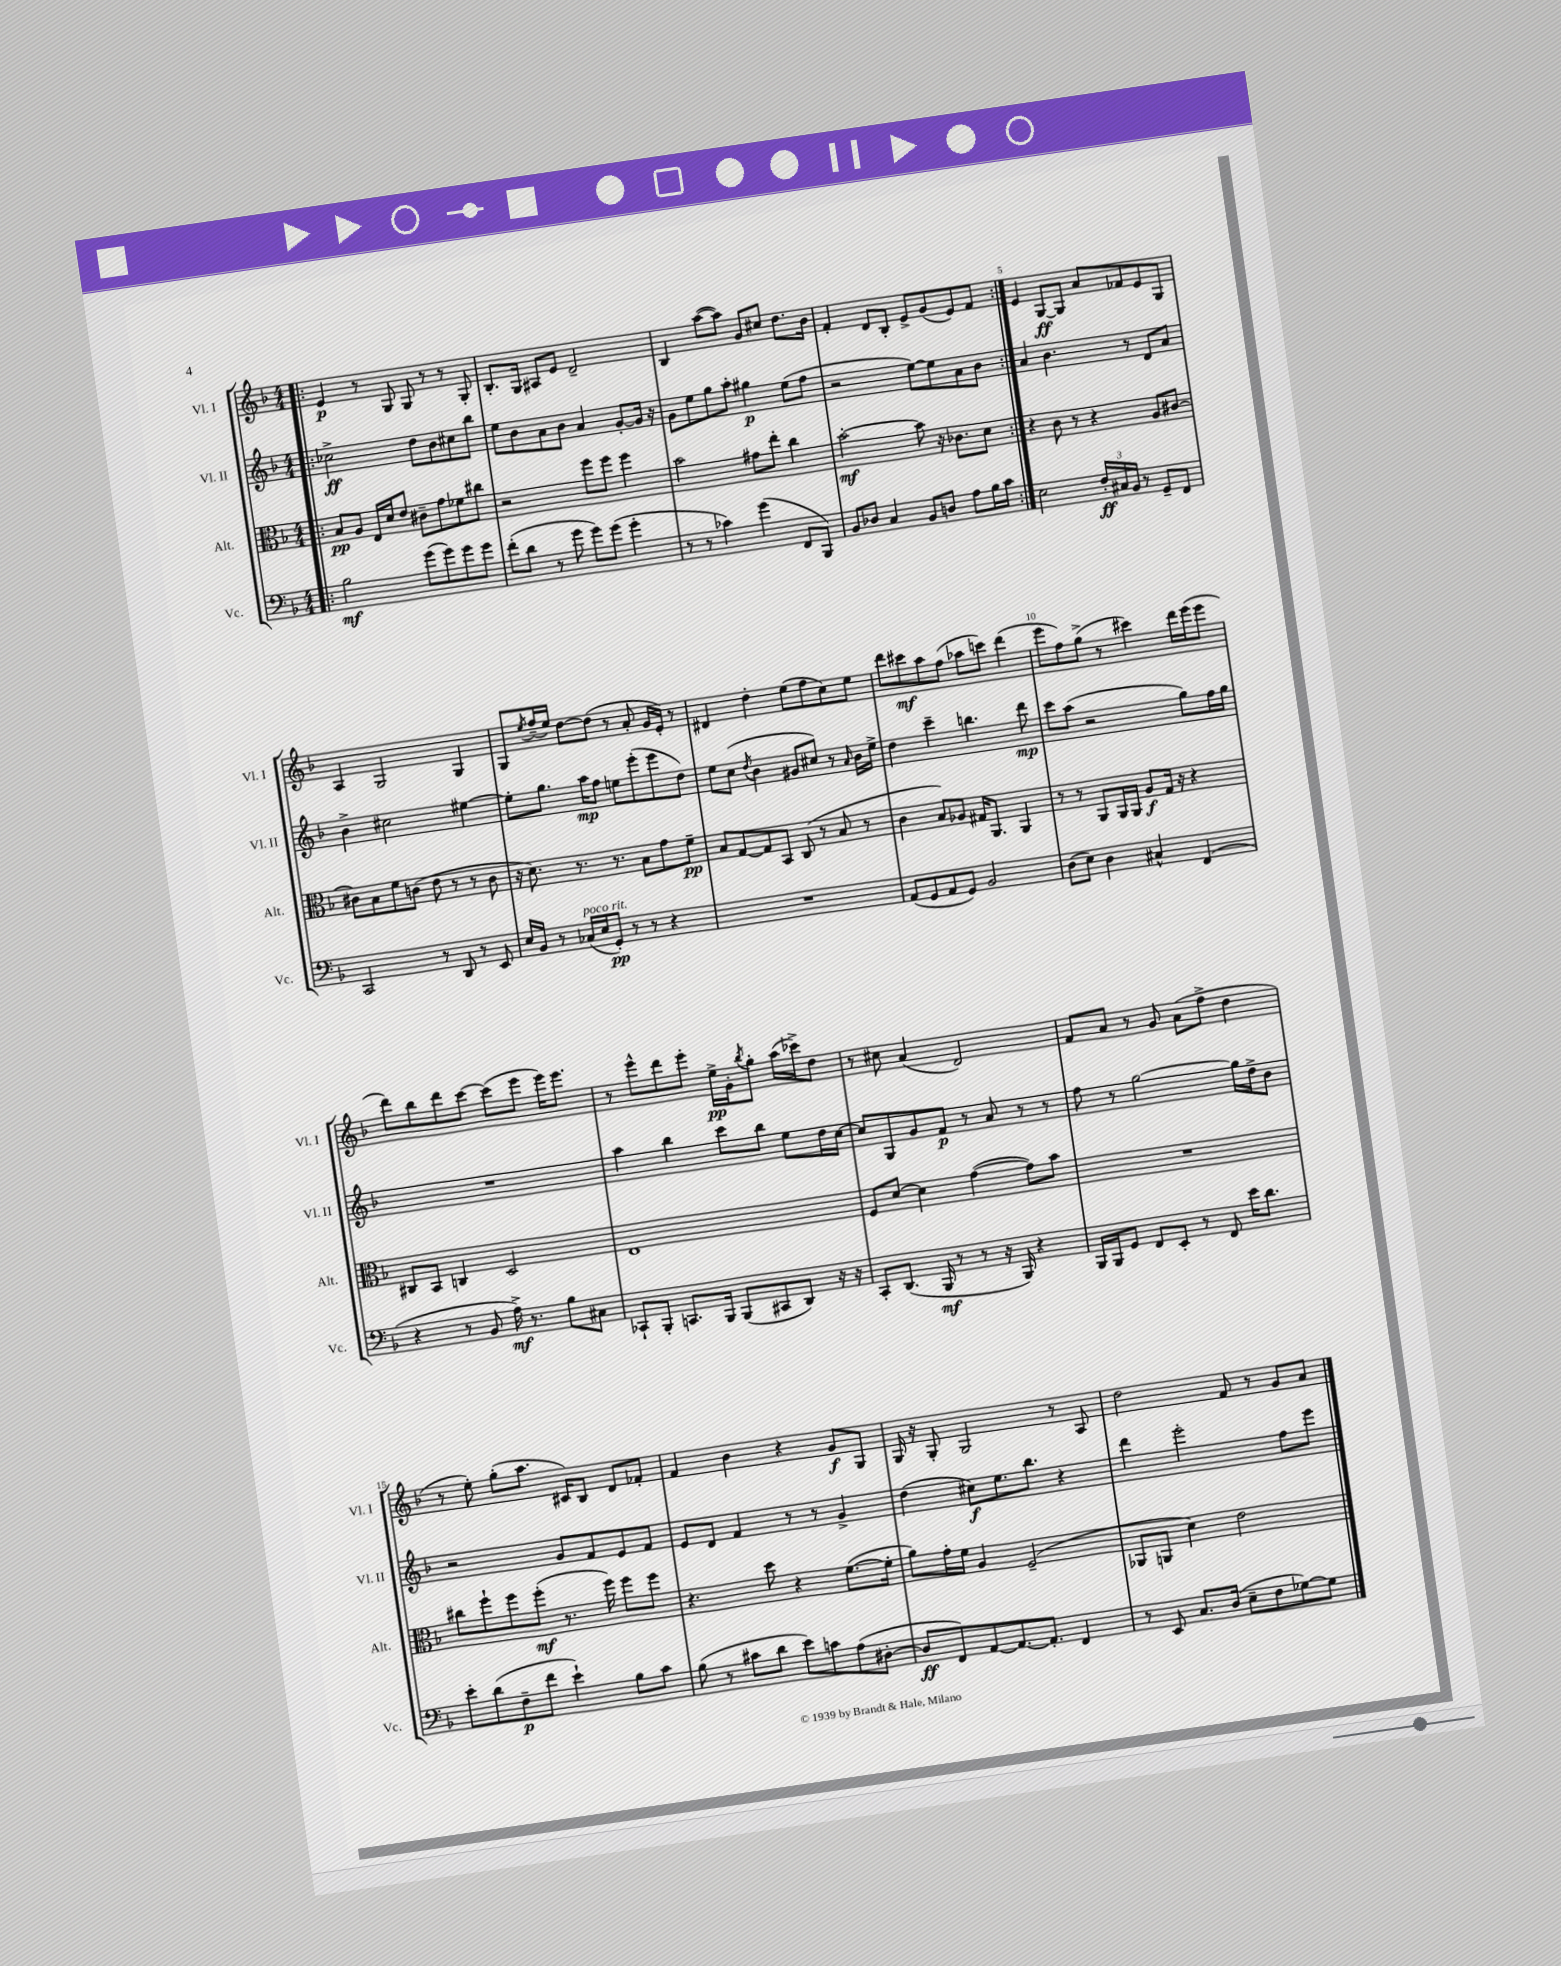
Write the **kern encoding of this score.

**kern	**kern	**kern	**kern
*staff4	*staff3	*staff2	*staff1
*clefF4	*clefC3	*clefG2	*clefG2
*k[b-]	*k[b-]	*k[b-]	*k[b-]
*M4/4	*M4/4	*M4/4	*M4/4
=!|:	=!|:	=!|:	=!|:
2B-	8B-	2cc-^	4e
.	8A	.	.
.	16E	.	8r
.	16d	.	.
.	8e	.	8G
(8g	8c#~	8dd	8G
8g)	8g	8b-	8r
8g	8f-	8cc#	8r
8g	8cc#	8bb-	8G'
=	=	=	=
(8f'	2r	8ee	8.B-'
8d	.	8b-	.
.	.	.	16G
8r	.	8a	8A#
8g	.	8b-	8e
8g)	8ff	4a	2d~
(8g	8ff	.	.
4g'	4ff	[8g'	.
.	.	16g]	.
.	.	16r	.
=	=	=	=
8r	2b-	8g	4B-
8r	.	8ee	.
4c-)	.	8gg	([8aa
.	.	8aa'	8aa])
(4g	8g#	4gg#	8g
.	8ee'	.	8cc#
8FF	4cc	(8ee	8.dd
8BBB-)	.	8ff	.
.	.	.	16b-
=	=	=	=
8BB-	[2b-'	2r	4f'
8D-	.	.	.
4C	.	.	8d
.	.	.	8B-'
8BB-	8b-]	[8ee)	8e^
8D	16r	8ee]	(8g
.	8.c-	.	.
8A	.	8a	8e)
16B-	8d	8b-	8f
16c	.	.	.
=:|!	=:|!	=:|!	=:|!
2E	4r	4a	4e
.	8c	4.b-	[8G
.	8r	.	8G]
24F'	4r	.	8a
24C#	.	.	.
24BB-	.	.	.
8r	.	8r	8f-
8GG~	8A	8d	8e
8FF	[8c#	8a	8G
=	=	=	=
2CC	8c#]	4b-^	4A
.	8B-	.	.
.	8f	2cc#	2G
.	(8c	.	.
8r	8e	.	.
8DD	8r	.	.
8r	8r	[4ee#	4G
8EE	8c	.	.
=	=	=	=
16E	16r	8ee#']	8G
16BB-	8.d)	.	.
.	.	.	8qee
8r	.	8.gg	(16ff~
.	.	.	16ee)
(16C-	8.r	.	[8dd
16E	.	16aa	.
8GG')	.	8ff	(8dd]
.	8.r	.	.
8r	.	8ee	8r
8r	8B-	(8eee'	8a'
4r	8g	8eee	16g
.	.	.	16e')
.	8f~	8dd)	8r
=	=	=	=
1r	8B-	8ee	4d#
.	[8G	(8cc	.
.	.	8qdd	.
.	8G]	4b-	4dd'
.	8BB-	.	.
.	(8C	8g#	(8ee
.	8r	8cc#)	8ff
.	8B-	8r	8cc)
.	.	16qqa	.
.	8r	16b-	8ee
.	.	16ee^	.
=	=	=	=
(8AA	4c	4dd	8ddd
8GG	.	.	8ccc#
8AA	8B-)	4ccc~	8aa
8GG)	8A-	.	(8ff
2BB-	16G#	4.bb	8aa-
.	8.AA	.	.
.	.	.	8ccc)
.	4AA	.	(4ddd
.	.	8ddd	.
=	=	=	=
(8D	8r	8ccc	8eee
8E)	8r	(8aa	8ff)
4D	8AA	2r	(8gg^
.	16AA	.	8r
.	16AA	.	.
4C#^^	8A	.	4ccc#)
.	16G	.	.
.	16r	.	.
(4FF	4r	8gg)	16ddd
.	.	.	(16eee
.	.	16ff	8eee
.	.	16gg	.
=	=	=	=
4r	8C#	1r	8ddd)
.	8BB-	.	8bb-
8r	4C	.	8ddd
8BB-	.	.	[8ccc
16A^)	2D	.	(8ccc]
8.r	.	.	.
.	.	.	8eee
8B-	.	.	16eee)
.	.	.	8.eee
8C#	.	.	.
=	=	=	=
8CC-`	1E	4aa	8r
8BBB-'	.	.	8eee^^
8.CC	.	4bb-	8ddd
.	.	.	8eee'
16BBB-	.	.	.
(8BBB-	.	8ccc	16ee^
.	.	.	16g'
.	.	.	8qbb-
8CC#	.	8bb-	8gg'
8DD)	.	8ee	(16aa
.	.	.	16ccc-^)
16r	.	16dd	8dd
16r	.	[16cc	.
=	=	=	=
8CC'	8F	8cc]	8r
(8.DD	[8d	8G	8cc#
.	4d]	8g	(4a
16BBB-	.	.	.
8r	.	8f	.
8r	([4g	8r	2d)
16r	.	8a	.
16BBB-)	.	.	.
4r	8g])	8r	.
.	8b-	8r	.
=	=	=	=
16BBB-	1r	8ff	8f
16BBB-	.	.	.
8GG	.	8r	8a
8FF	.	[2gg	8r
8EE'	.	.	8g
8r	.	.	(8a
8FF	.	.	8ff^
16e	.	16gg]	4dd
8.d	.	16dd^	.
.	.	8b-	.
=	=	=	=
8e'	8cc#	2r	8r
(8d	8ff`	.	8ee')
8F~	8ff	.	(8gg'
8f	(8ff'	.	8.aa
4e`)	8.r	8g	.
.	.	.	16c#)
.	.	8f	8B-
.	16ff)	.	.
8B-	8ff	8e	8d
8c	8ff	8f	8f-'
=	=	=	=
(8B-	4.r	8e	4f
8r	.	8d	.
8c#	.	4f	4b-
8d	8dd	.	.
8e)	4r	8r	4r
8c	.	8r	.
(8A	([8.f	4g^	8g
[8D#'	.	.	8G
.	16f']	.	.
=	=	=	=
8D#]	8a)	(4dd	16G
.	.	.	16r
8FF)	16g'	.	8G'
.	16f	.	.
[8AA	4A	8cc#)	2G
8.AA_	.	8.ee	.
.	(2F~	.	.
8.AA']	.	8.bb-	.
4FF	.	4r	8r
.	.	.	8A
=	=	=	=
8r	8AA-	4ddd	2dd
8EE	8AA	.	.
8.C	4d)	2eee'	.
(16D	.	.	.
8E~	2e	.	8f
8F	.	.	8r
[8G-)	.	8ff	8g
8G-]	.	8eee	8a
==	==	==	==
*-	*-	*-	*-
